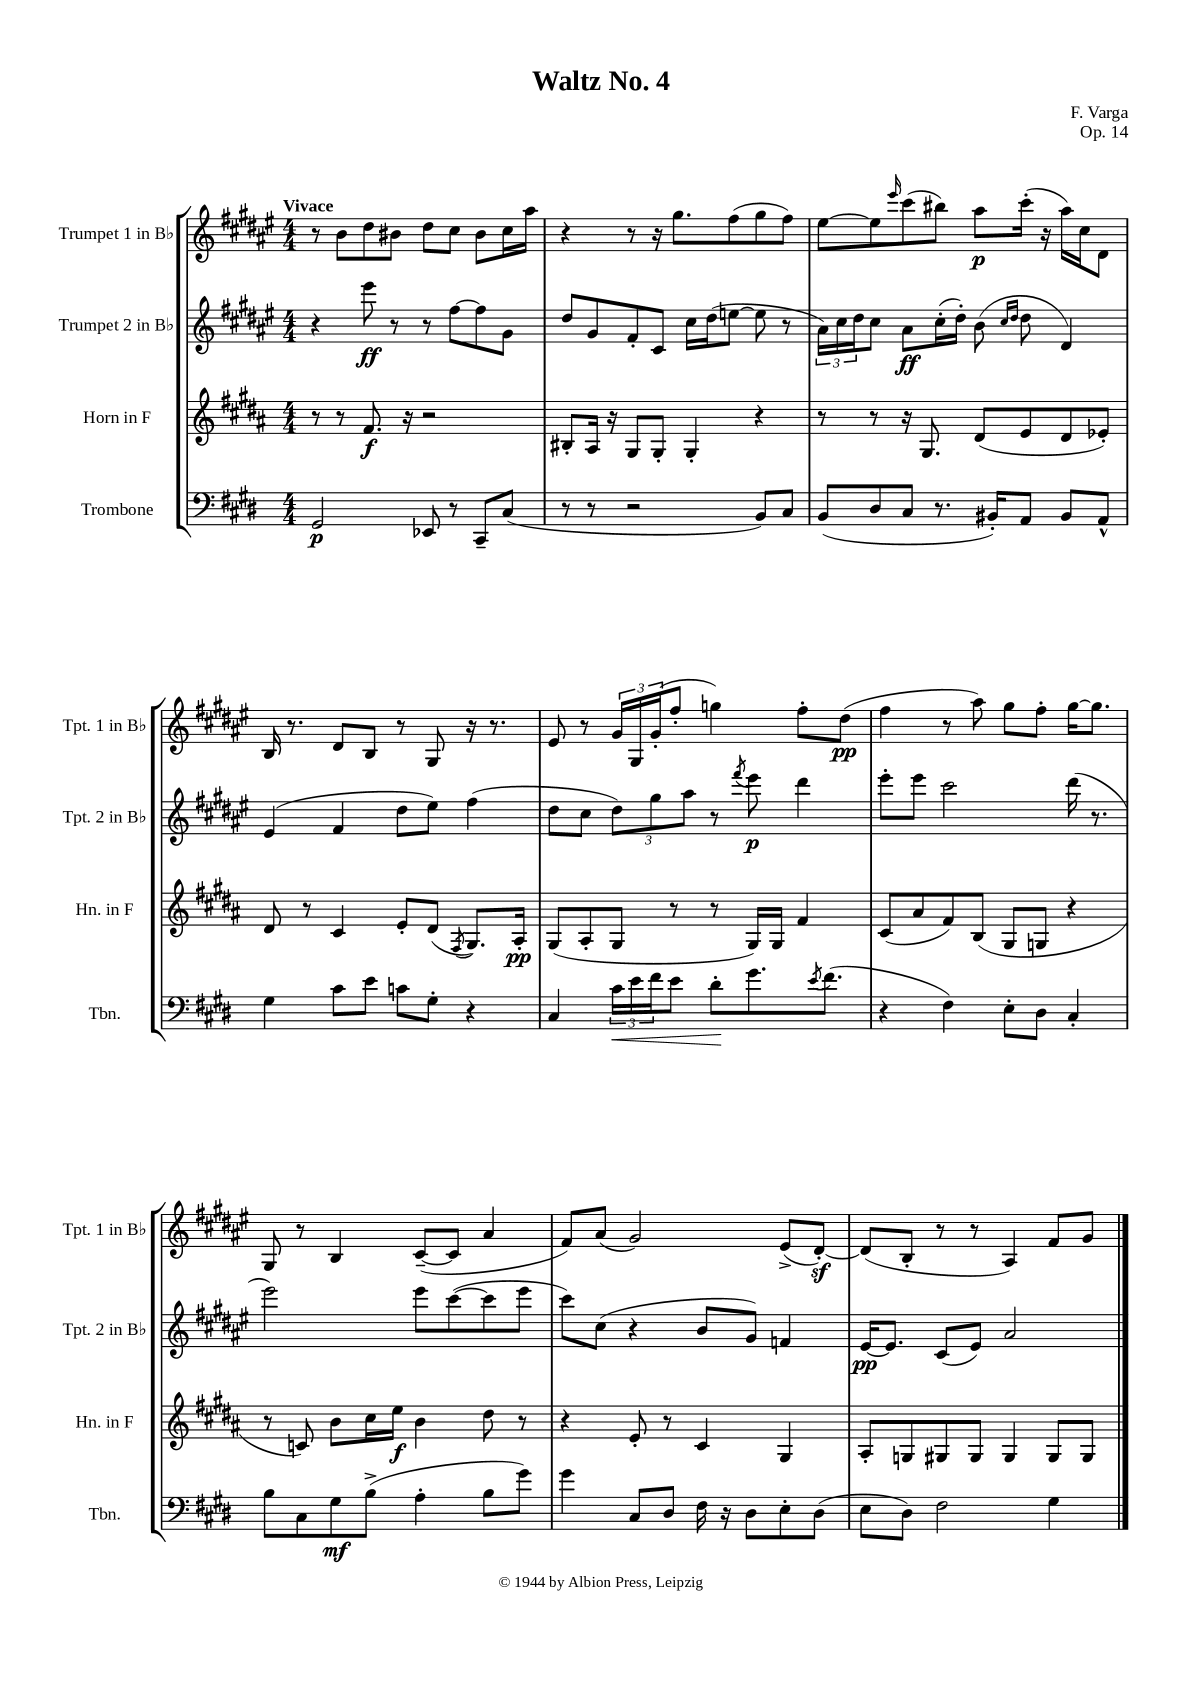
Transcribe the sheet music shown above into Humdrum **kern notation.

**kern	**dynam	**kern	**dynam	**kern	**dynam	**kern	**dynam
*part4	*part4	*part3	*part3	*part2	*part2	*part1	*part1
*staff4	*staff4	*staff3	*staff3	*staff2	*staff2	*staff1	*staff1
*I"Trombone	*	*I"Horn in F	*	*I"Trumpet 2 in B♭	*	*I"Trumpet 1 in B♭	*
*I'Tbn.	*	*I'Hn. in F	*	*I'Tpt. 2 in B♭	*	*I'Tpt. 1 in B♭	*
*clefF4	*	*clefG2	*	*clefG2	*	*clefG2	*
*k[f#c#g#d#]	*	*k[f#c#g#d#a#]	*	*k[f#c#g#d#a#e#]	*	*k[f#c#g#d#a#e#]	*
*M4/4	*	*M4/4	*	*M4/4	*	*M4/4	*
=1	=1	=1	=1	=1	=1	=1	=1
!	!	!	!	!	!	!LO:TX:a:B:t=Vivace	!
2GG#/	p	8r	.	4r	.	8r	.
.	.	8r	.	.	.	8b\L	.
.	.	8.f#/	f	8eee#\	ff	8dd#\	.
.	.	.	.	8r	.	8b#X\J	.
.	.	16r	.	.	.	.	.
8EE-X/	.	2r	.	8r	.	8dd#\L	.
8r	.	.	.	[8ff#\L	.	8cc#\J	.
8CC#~/L	.	.	.	8ff#\]	.	8b#\L	.
(8C#/J	.	.	.	8g#\J	.	16cc#\L	.
.	.	.	.	.	.	16aa#\JJ	.
=2	=2	=2	=2	=2	=2	=2	=2
8r	.	8B#X'/L	.	8dd#/L	.	4r	.
8r	.	16A#/Jk	.	8g#/	.	.	.
.	.	16r	.	.	.	.	.
2r	.	8G#/L	.	8f#'/	.	8r	.
.	.	8G#'/J	.	8c#/J	.	16r	.
.	.	.	.	.	.	8.gg#\L	.
.	.	4G#'/	.	16cc#\LL	.	.	.
.	.	.	.	(16dd#\J	.	.	.
.	.	.	.	[8een\J	.	(8ff#\	.
8BB/L)	.	4r	.	8ee\]	.	8gg#\	.
8C#/J	.	.	.	8r	.	8ff#\J)	.
=3	=3	=3	=3	=3	=3	=3	=3
(8BB/L	.	8r	.	24a#\LL)	.	[8ee#\L	.
.	.	.	.	24cc#\	.	.	.
.	.	.	.	24dd#\J	.	.	.
8D#/	.	8r	.	8cc#\J	.	8ee#\]	.
.	.	.	.	.	.	16qqeee#/	.
8C#/J	.	16r	.	8a#\L	ff	(8ccc#\	.
.	.	8.G#/	.	.	.	.	.
8.r	.	.	.	(16cc#'\L	.	8bb#X\J)	.
.	.	.	.	16dd#'\JJ)	.	.	.
.	.	(8d#/L	.	(8b\	.	8aa#\L	p
16BB#X'/KL)	.	.	.	.	.	.	.
.	.	.	.	16qqcc#/LL	.	.	.
.	.	.	.	16qqdd#/JJ	.	.	.
8AA/J	.	8e/	.	8dd#\	.	(16ccc#'\Jk	.
.	.	.	.	.	.	16r	.
8BB#/L	.	8d#/	.	4d#/)	.	16aa#\LL)	.
.	.	.	.	.	.	16cc#\J	.
8AA^^/J	.	8e-X'/J)	.	.	.	8d#\J	.
!!LO:LB:g=z
=4	=4	=4	=4	=4	=4	=4	=4
4G#\	.	8d#/	.	(4e#/	.	16B/	.
.	.	.	.	.	.	8.r	.
.	.	8r	.	.	.	.	.
8c#\L	.	4c#/	.	4f#/	.	8d#/L	.
8e\J	.	.	.	.	.	8B/J	.
8cn\L	.	8e'/L	.	8dd#\L	.	8r	.
8G#'\J	.	(8d#/J	.	8ee#\J)	.	8G#/	.
.	.	8qF#/	.	.	.	.	.
4r	.	8.G#/L)	.	(4ff#\	.	16r	.
.	.	.	.	.	.	8.r	.
.	.	16A#'/Jk	pp	.	.	.	.
=5	=5	=5	=5	=5	=5	=5	=5
4C#/	.	(8G#/L	.	8dd#\L	.	8e#/	.
.	.	8A#'/	.	8cc#\J	.	8r	.
!	!LO:HP:b	!	!	!	!	!	!
24c#\LL	<	8G#/J	.	12dd#\L)	.	24g#/LL	.
24e\	.	.	.	.	.	24G#/	.
24f#\J	.	.	.	12gg#\	.	(24g#'/J	.
8e\J	.	8r	.	.	.	8ff#'/J	.
.	.	.	.	12aa#\J	.	.	.
8d#'\L	.	8r	.	8r	.	4ggn\)	.
.	.	.	.	8qfff#/	.	.	.
8.g#\	[	16G#/LL)	.	8eee#\	p	.	.
.	.	16G#/JJ	.	.	.	.	.
.	.	4f#/	.	4ddd#\	.	8ff#'\L	.
8qe/	.	.	.	.	.	.	.
(8.f#\J	.	.	.	.	.	.	.
.	.	.	.	.	.	(8dd#\J	pp
=6	=6	=6	=6	=6	=6	=6	=6
4r	.	(8c#/L	.	8eee#'\L	.	4ff#\	.
.	.	8a#/	.	8eee#\J	.	.	.
4F#\)	.	8f#/)	.	2ccc#\	.	8r	.
.	.	(8B/J	.	.	.	8aa#\)	.
8E'\L	.	8G#/L	.	.	.	8gg#\L	.
8D#\J	.	8Gn/J	.	.	.	8ff#'\J	.
4C#'/	.	4r	.	(16ddd#\	.	[16gg#\KL	.
.	.	.	.	8.r	.	8.gg#\J]	.
!!LO:LB:g=z
=7	=7	=7	=7	=7	=7	=7	=7
8B\L	.	8r	.	2eee#\)	.	8G#/	.
8C#\	.	8cn/)	.	.	.	8r	.
8G#\	mf	8b\L	.	.	.	4B/	.
(8B^\J	.	16cc#\L	.	.	.	.	.
.	.	16ee\JJ	f	.	.	.	.
4A'\	.	4b\	.	8eee#\L	.	([8c#~/L	.
.	.	.	.	([8ccc#\	.	8c#/J]	.
8B\L	.	8dd#\	.	8ccc#\]	.	4a#/	.
8g#\J)	.	8r	.	8eee#\J	.	.	.
=8	=8	=8	=8	=8	=8	=8	=8
4g#\	.	4r	.	8ccc#\L)	.	8f#/L)	.
.	.	.	.	(8cc#\J	.	(8a#/J	.
8C#/L	.	8e'/	.	4r	.	2g#/)	.
8D#/J	.	8r	.	.	.	.	.
16F#\	.	4c#/	.	8b/L	.	.	.
16r	.	.	.	.	.	.	.
8D#\L	.	.	.	8g#/J)	.	.	.
8E'\	.	4G#/	.	4fn/	.	(8e#^/L	.
(8D#\J	.	.	.	.	.	[8d#z'/J)	.
=9	=9	=9	=9	=9	=9	=9	=9
8E\L	.	8A#'/L	.	[16e#/KL	pp	(8d#/L]	.
.	.	.	.	8.e#/J]	.	.	.
8D#\J)	.	8Gn/	.	.	.	8B'/J	.
2F#\	.	8G#X/	.	(8c#/L	.	8r	.
.	.	8G#/J	.	8e#/J)	.	8r	.
.	.	4G#/	.	2a#/	.	4A#/)	.
4G#\	.	8G#/L	.	.	.	8f#/L	.
.	.	8G#/J	.	.	.	8g#/J	.
==	==	==	==	==	==	==	==
*-	*-	*-	*-	*-	*-	*-	*-
